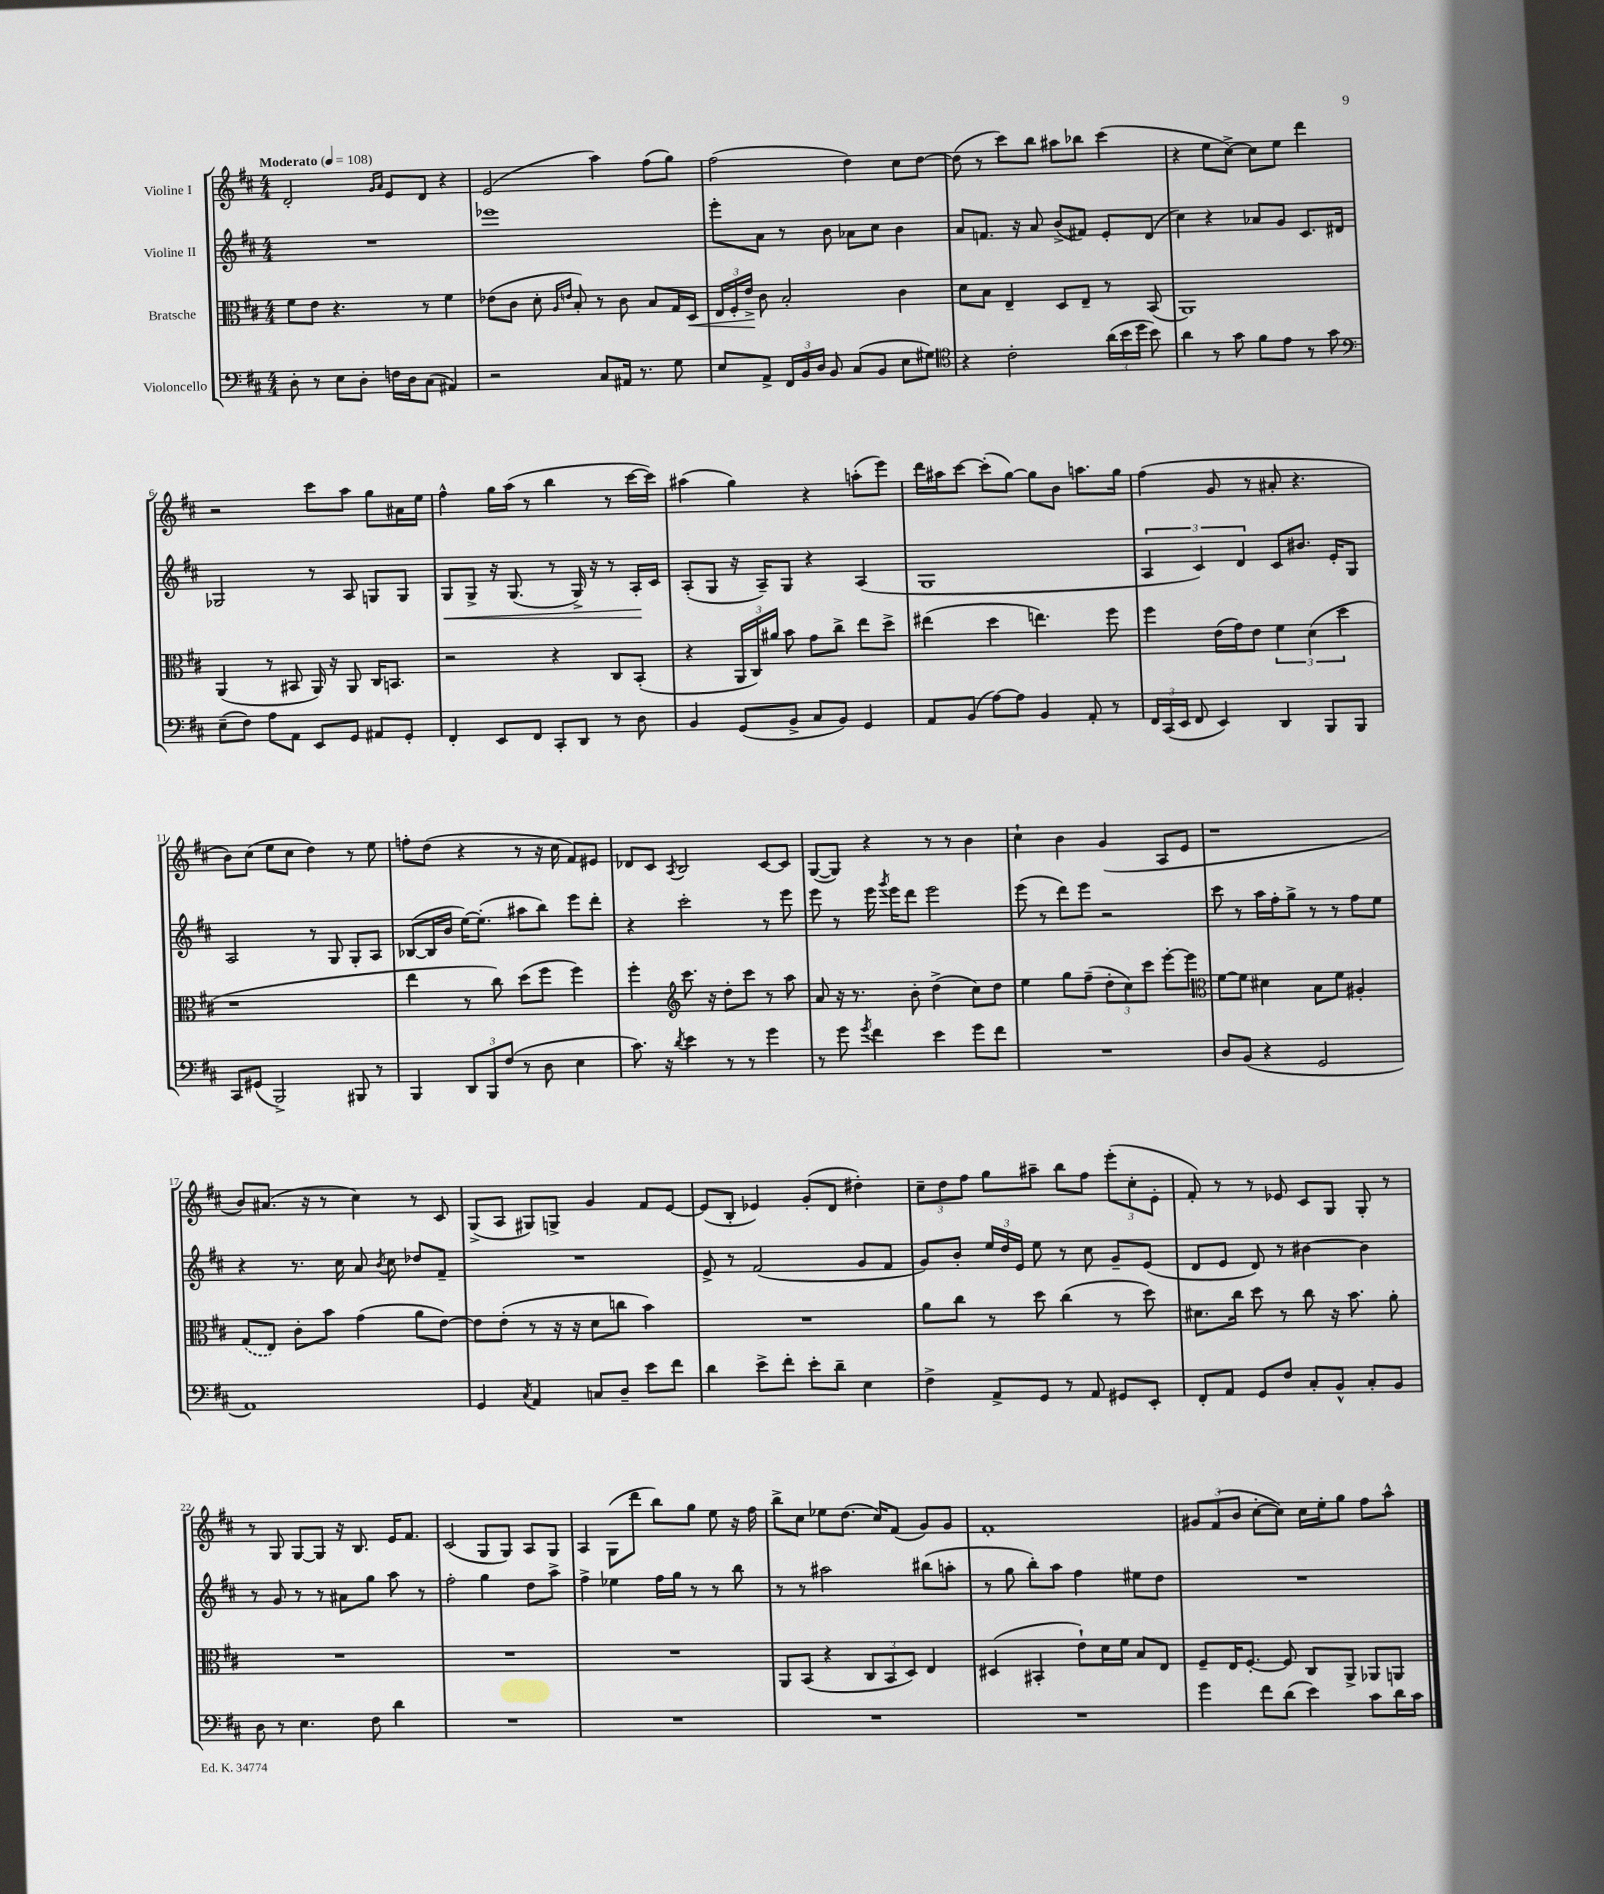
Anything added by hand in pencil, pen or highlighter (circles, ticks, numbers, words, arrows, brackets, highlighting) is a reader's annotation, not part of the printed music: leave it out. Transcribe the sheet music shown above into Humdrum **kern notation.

**kern	**kern	**kern	**kern
*staff4	*staff3	*staff2	*staff1
*clefF4	*clefC3	*clefG2	*clefG2
*k[f#c#]	*k[f#c#]	*k[f#c#]	*k[f#c#]
*M4/4	*M4/4	*M4/4	*M4/4
*MM108	*MM108	*MM108	*MM108
8D'	8f#	1r	2d'
8r	8e	.	.
8E	4.r	.	.
8D'	.	.	.
.	.	.	16qqg
.	.	.	16qqa
16F	.	.	8e
16D	.	.	.
(8C#	8r	.	8d
4AA#)	4f#	.	4r
=	=	=	=
2r	(8e-	1eee-	(2e
.	8c#	.	.
.	8d'	.	.
.	16qqA	.	.
.	16qqe	.	.
.	8B')	.	.
8C#	8r	.	4aa)
16AA#	8c#	.	.
8.r	.	.	.
.	8B	.	(8ff#
8G	16G	.	8gg)
.	16D	.	.
=	=	=	=
8E	24E	8eee'	(2ff#
.	24F#'	.	.
.	24e^	.	.
8AA^	8c#	8a	.
24FF#	2B'	8r	.
24BB	.	.	.
24D	.	.	.
8BB	.	8b	.
(8C#	.	8a-	4dd)
8BB	.	8cc#	.
8E	4c#	4b	8cc#
8G#)	.	.	[8dd
=	=	=	=
*clefC4	*	*	*
4r	8d	8a	(8dd]
.	8B	8.f	8r
2c#'	4E~	.	8ccc#)
.	.	16r	.
.	.	8a	8bb
.	8D	(8b^	8aa#
.	8E~	8f#)	8bb-
(24a	8r	8e'	(4ccc#
24b	.	.	.
24dd	.	.	.
8b)	(8BB	(8d	.
=	=	=	=
4a	1AA)	4cc#)	4r
8r	.	4r	8ee
8g	.	.	[8cc#^)
8f#	.	8a-	8cc#]
8e	.	8g	8ee
8r	.	8.c#	4ddd
8g	.	.	.
.	.	16d#	.
=	=	=	=
*clefF4	*	*	*
(8E~	(4AA	2G-	2r
8F#)	.	.	.
8A	8r	.	.
8AA	8BB#	.	.
8EE	16AA)	8r	8ccc#
.	16r	.	.
8GG	8AA	8A	8aa
8AA#	16C#	8G	8gg
.	8.BB	.	.
8GG'	.	8G	16a#
.	.	.	16ee
=	=	=	=
4FF#'	2r	8G	4ff#^^
.	.	8G^	.
8EE	.	16r	16gg
.	.	(8.G	(16aa
8FF#	.	.	8r
8CC#'	4r	8r	4bb
8DD	.	16G^)	.
.	.	16r	.
8r	8C#	8r	8r
8D	(8BB'	16A'	[16ccc#
.	.	16c#	16ccc#])
=	=	=	=
4BB	4r	(8A'	(4aa#
.	.	8G	.
(8GG	24AA	16r	4gg)
.	24C#)	.	.
.	.	16A~)	.
.	24a#	.	.
8BB^	8b	8G	.
8C#	8g	4r	4r
8BB)	8cc#^	.	.
4GG	8ee	(4A	(8aa'
.	8dd^	.	8eee)
=	=	=	=
8AA	(4ee#	1G	16ddd
.	.	.	16aa#
(8BB	.	.	[8ccc#
[8A)	4dd	.	(8ccc#']
8A]	.	.	[8gg)
4BB	4.ee)	.	8gg]
.	.	.	8b
8AA'	.	.	8.aa
8r	8ff#	.	.
.	.	.	16gg
=	=	=	=
24FF#	4ff#	6A	(4ff#
(24CC#	.	.	.
24EE	.	.	.
8FF#	.	.	.
.	.	6c#)	.
4EE)	(16e	.	8g
.	16g)	.	.
.	.	6d	.
.	8e	.	8r
4DD	6f#	8c#	8a#'
.	.	8.b#	4.r
.	(6d	.	.
8BBB	.	.	.
.	.	16e'	.
.	6dd	.	.
8BBB	.	8G	.
=	=	=	=
8CC#	1r	2A	8b)
(8GG#	.	.	(8cc#
2BBB^)	.	.	8ee
.	.	.	8cc#
.	.	8r	4dd)
.	.	8G	.
8BBB#	.	8G'	8r
8r	.	8A	8ee
=	=	=	=
4BBB	4ee	([8B-	8ff'
.	.	16B-]	(8dd
.	.	16b	.
12DD	8r	[16ee)	4r
.	.	(8.ee']	.
12BBB	.	.	.
.	8cc#)	.	.
(12F#	.	.	.
8r	(8dd	8aa#	8r
8D	8ff#	8bb)	16r
.	.	.	16cc#
4E	4ff#)	8eee	8f#)
.	.	8ddd'	8e#
=	=	=	=
8.c#)	4ff#'	4r	8d-
.	.	.	8c#
16r	.	.	.
*	*clefG2	*	*
8qd	.	.	8qA
4e	8.ccc#	2ccc#'	2B
.	16r	.	.
8r	8dd'	.	.
8r	8ccc#	.	.
4g	8r	8r	[8c#
.	8aa	8eee	8c#]
=	=	=	=
8r	8a	8eee	([8G
8g	16r	8r	8G])
.	8.r	.	.
8qg	.	.	.
4f#	.	16eee	4r
.	.	8qggg	.
.	.	16eee	.
.	8b'	8ddd	.
4e	(4dd^	2eee	8r
.	.	.	8r
8g	8cc#)	.	4b
8f#	8dd	.	.
=	=	=	=
1r	4ee	(8eee	4cc#`
.	.	8r	.
.	8gg	8ddd)	4b
.	(8ff#~	8eee	.
.	12dd'	2r	(4g
.	12cc#)	.	.
.	12ccc#	.	.
.	[8eee'	.	8A
.	8eee]	.	8e
=	=	=	=
*	*clefC3	*	*
8D	[8f#	8ccc#	1r
(8BB	8f#]	8r	.
4r	4d#	16aa	.
.	.	16ff#'	.
.	.	8gg^	.
2GG	8B	8r	.
.	8f#	8r	.
.	4A#'	8ff#	.
.	.	8ee	.
=	=	=	=
1AA)	(8G	4r	8b)
.	8E)	.	(8.a#
.	8c#'	8.r	.
.	.	.	16r
.	8b	.	8r
.	.	16cc#	.
.	(4g	8a	4cc#)
.	.	8qb	.
.	.	8cc#	.
.	8a	8dd-	8r
.	[8e)	8f#~	8c#
=	=	=	=
4GG	8e]	1r	(8G^
.	(8e'	.	8A
8qC#	.	.	.
4AA	8r	.	8G#)
.	16r	.	8G^
.	16r	.	.
8C	8d	.	4g
8D~	8cc	.	.
8e	4b)	.	8f#
8f#	.	.	[8e
=	=	=	=
4d	1r	8e^	(8e]
.	.	8r	8B'
8e^	.	(2f#	4e-)
8f#'	.	.	.
8e'	.	.	(8g'
8d~	.	.	8d
4E	.	8g	4dd#')
.	.	8f#	.
=	=	=	=
4F#^	8a	8g)	12cc#~
.	.	.	12dd
.	8cc#	8b'	.
.	.	.	12ff#
8AA^	8r	24ee	8gg
.	.	24dd	.
.	.	24e	.
8GG	8dd	8ee	8aa#~
8r	(4cc#	8r	8bb
8AA	.	8cc#	8ff#
8GG#	8r	8g~	(12eee'
.	.	.	12cc#'
8EE'	8dd)	(8e	.
.	.	.	12e'
=	=	=	=
8FF#'	8.d#	8d	8f#')
8AA	.	8e	8r
.	16cc#	.	.
8GG	8dd	8d)	8r
8F#	8r	8r	8e-
8C#'	8cc#	[4b#	8c#
8BB^^	16r	.	8G
.	8.b	.	.
8C#'	.	4b#]	8G'
8BB	8a'	.	8r
=	=	=	=
8D	1r	8r	8r
8r	.	8g	8G
4.E	.	8r	[8G
.	.	8r	8G]
.	.	8a#	16r
.	.	.	8.B
8F#	.	8gg	.
4d	.	8aa	16e
.	.	.	8.f#
.	.	8r	.
=	=	=	=
1r	1r	2ff#'	(2c#
.	.	4gg	8G
.	.	.	8G)
.	.	8dd	8A
.	.	8aa^	8G
=	=	=	=
1r	1r	4ff#^	4A
.	.	4ee-	(8G
.	.	.	8ddd
.	.	16ff#	8bb)
.	.	16gg	.
.	.	8r	8gg
.	.	8r	8ee
.	.	8bb	16r
.	.	.	16ff#
=	=	=	=
1r	8AA	8r	8bb^
.	(8BB	8r	8cc#
.	4r	2aa#	8ee-
.	.	.	(8.dd
.	12C#	.	.
.	.	.	16cc#)
.	12BB	.	.
.	.	.	(8f#
.	12D)	.	.
.	4E	(8bb#	8g)
.	.	8aa'	8g
=	=	=	=
1r	(4D#	8r	1f#'
.	.	8gg	.
.	4BB#'	8bb')	.
.	.	8aa	.
.	8e`)	4ff#	.
.	16d	.	.
.	16f#	.	.
.	8B	8ee#	.
.	8E	8dd	.
=	=	=	=
4g	8F#~	1r	12g#
.	.	.	(12f#
.	16E	.	.
.	.	.	12b
.	[8.F#'	.	.
8f#	.	.	[8cc#'
(8d	8F#]	.	8cc#])
4e)	8C#	.	16cc#
.	.	.	16ee'
.	8AA^	.	8gg
8c#	8AA-	.	8ff#
16d	8AA	.	8aa^^
16c#	.	.	.
==	==	==	==
*-	*-	*-	*-
